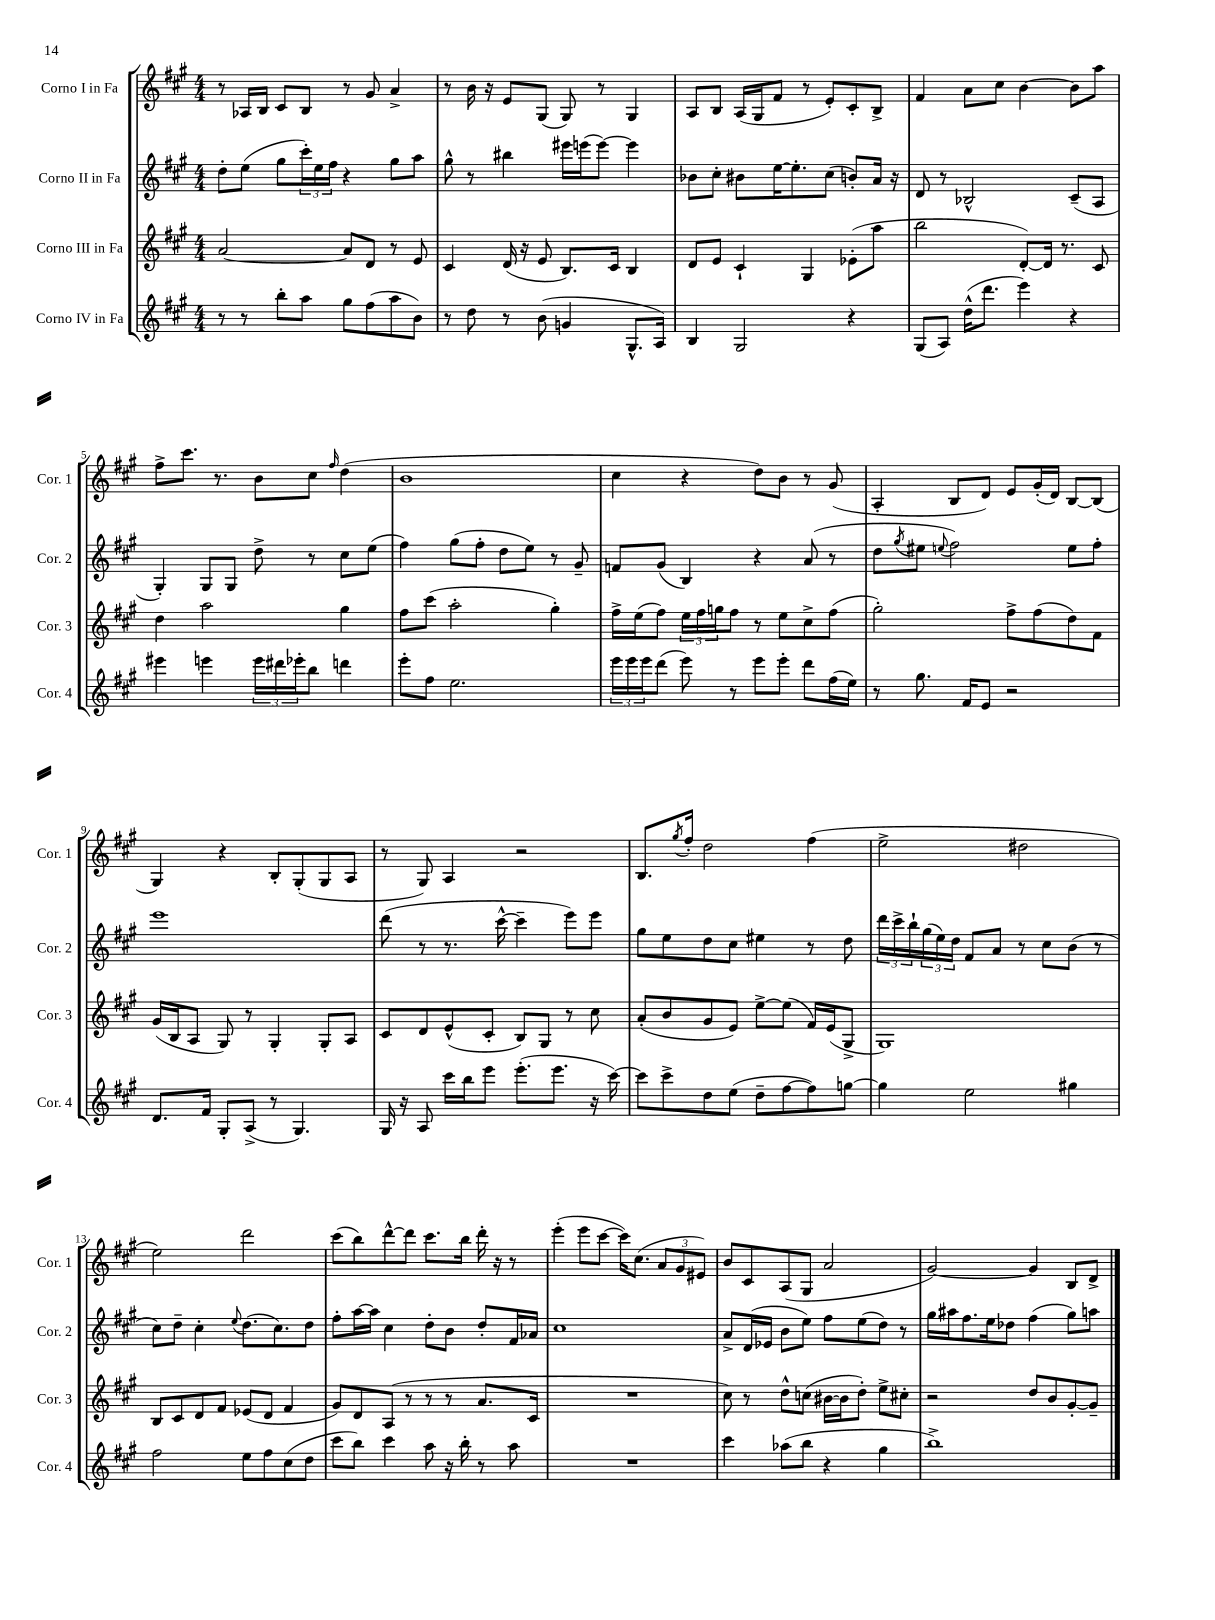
<<
\new StaffGroup <<
\new Staff = "s0" \with { instrumentName = "Corno I in Fa" shortInstrumentName = "Cor. 1" } {
    \clef treble \key a \major \numericTimeSignature \time 4/4
    r8 aes16 b16 cis'8 b8 r8 gis'8 a'4-> |
    r8 b'16 r16 e'8 gis8( gis8) r8 gis4 |
    a8 b8 a16( gis16 fis'8 r8 e'8-.) cis'8-. b8-> |
    fis'4 a'8 cis''8 b'4~ b'8 a''8 |
    fis''8-> cis'''8. r8. b'8 cis''8 \grace { fis''16 } d''4( |
    b'1 |
    cis''4 r4 d''8) b'8 r8 gis'8( |
    a4-. b8 d'8) e'8 gis'16-.( d'16) b8~ b8( |
    gis4) r4 b8-. gis8-.( gis8 a8 |
    r8 gis8) a4 r2 |
    b8. \acciaccatura { gis''8 } fis''16-. d''2 fis''4( |
    e''2-> dis''2 |
    e''2) d'''2 |
    cis'''8( b''8) d'''8~-^ d'''8 cis'''8. b''16 d'''16-. r16 r8 |
    e'''4-.( e'''8 cis'''8~ cis'''16) cis''8.( \tuplet 3/2 { a'8 gis'8 eis'8) } |
    b'8 cis'8 a8( gis8 a'2 |
    gis'2~) gis'4 b8 d'8-> \bar "|." |
}
\new Staff = "s1" \with { instrumentName = "Corno II in Fa" shortInstrumentName = "Cor. 2" } {
    \clef treble \key a \major \numericTimeSignature \time 4/4
    d''8-. e''8( gis''8 \tuplet 3/2 { cis'''16-.) e''16 fis''16 } r4 gis''8 a''8 |
    gis''8-^ r8 bis''4 eis'''16 e'''16( e'''8~) e'''4 |
    bes'8 cis''8-. bis'8 e''16~ e''8.-. cis''8( b'8-.) a'16 r16 |
    d'8 r8 bes2-^ cis'8--( a8 |
    gis4-.) gis8 gis8 d''8-> r8 cis''8 e''8( |
    fis''4) gis''8( fis''8-. d''8 e''8) r8 gis'8-- |
    f'8 gis'8( b4) r4 a'8( r8 |
    d''8 \acciaccatura { gis''8 } eis''8 \appoggiatura { e''8 } fis''2) e''8 fis''8-. |
    e'''1 |
    d'''8( r8 r8. cis'''16~-^ cis'''4-- e'''8) e'''8 |
    gis''8 e''8 d''8 cis''8 eis''4 r8 d''8 |
    \tuplet 3/2 { d'''16 cis'''16-> b''16-! } \tuplet 3/2 { gis''16( e''16) d''16 } fis'8 a'8 r8 cis''8 b'8( r8 |
    cis''8) d''8-- cis''4-. \appoggiatura { e''8 } d''8.( cis''8.) d''8 |
    fis''8-. a''16~ a''16 cis''4 d''8-. b'8 d''8-. fis'16 aes'16 |
    cis''1 |
    a'8-> d'16( ees'16 b'8 e''8) fis''8 e''8( d''8) r8 |
    gis''16 ais''16 fis''8. e''16 des''8 fis''4( gis''8) a''8 \bar "|." |
}
\new Staff = "s2" \with { instrumentName = "Corno III in Fa" shortInstrumentName = "Cor. 3" } {
    \clef treble \key a \major \numericTimeSignature \time 4/4
    a'2~ a'8 d'8 r8 e'8 |
    cis'4 d'16( r16 e'8 b8.) cis'16 b4 |
    d'8 e'8 cis'4-! gis4 ees'8-.( a''8 |
    b''2 d'8~-.) d'16 r8. cis'8 |
    d''4 a''2 gis''4 |
    fis''8 cis'''8( a''2-. gis''4-.) |
    fis''16-> e''16( fis''8) \tuplet 3/2 { e''16 fis''16 g''16 } fis''8 r8 e''8 cis''8-> fis''8( |
    gis''2-.) fis''8-> fis''8( d''8) fis'8 |
    gis'16( b16 a8 gis8) r8 gis4-. gis8-. a8 |
    cis'8 d'8 e'8-^( cis'8-. b8) gis8 r8 cis''8 |
    a'8-.( b'8 gis'8 e'8) e''8~-> e''8( fis'16) e'16( gis8-> |
    gis1) |
    b8 cis'8 d'8 fis'8 ees'8( d'8 fis'4 |
    gis'8) d'8 a8( r8 r8 r8 a'8. cis'16 |
    R1 |
    cis''8) r8 d''8-^ c''8( bis'16~ bis'16 d''8-.) e''8-> cis''8-. |
    r2 d''8 b'8 gis'8~-. gis'8-- \bar "|." |
}
\new Staff = "s3" \with { instrumentName = "Corno IV in Fa" shortInstrumentName = "Cor. 4" } {
    \clef treble \key a \major \numericTimeSignature \time 4/4
    r8 r8 b''8-. a''8 gis''8 fis''8( a''8 b'8) |
    r8 d''8 r8 b'8( g'4 gis8.-^ a16) |
    b4 gis2 r4 |
    gis8( a8) d''16-^( d'''8. e'''4) r4 |
    eis'''4 e'''4 \tuplet 3/2 { e'''16 dis'''16 ees'''16-. } b''8 d'''4 |
    e'''8-. fis''8 e''2. |
    \tuplet 3/2 { e'''16 e'''16 e'''16 } d'''8( e'''8) r8 e'''8 e'''8-. d'''8 fis''16( e''16) |
    r8 gis''8. fis'16 e'8 r2 |
    d'8. fis'16 gis8-. a8->( r8 gis4.) |
    gis16 r16 a8 cis'''16 b''16 e'''8 e'''8.-.( e'''8. r16 cis'''16~) |
    cis'''8 cis'''8-> d''8 e''8( d''8-- fis''8~ fis''8) g''8~ |
    g''4 e''2 gis''4 |
    fis''2 e''8 fis''8 cis''8( d''8 |
    cis'''8 b''8) cis'''4 a''8 r16 b''16-. r8 a''8 |
    R1 |
    cis'''4 aes''8( b''8 r4 gis''4 |
    b''1->) \bar "|." |
}
>>
>>
